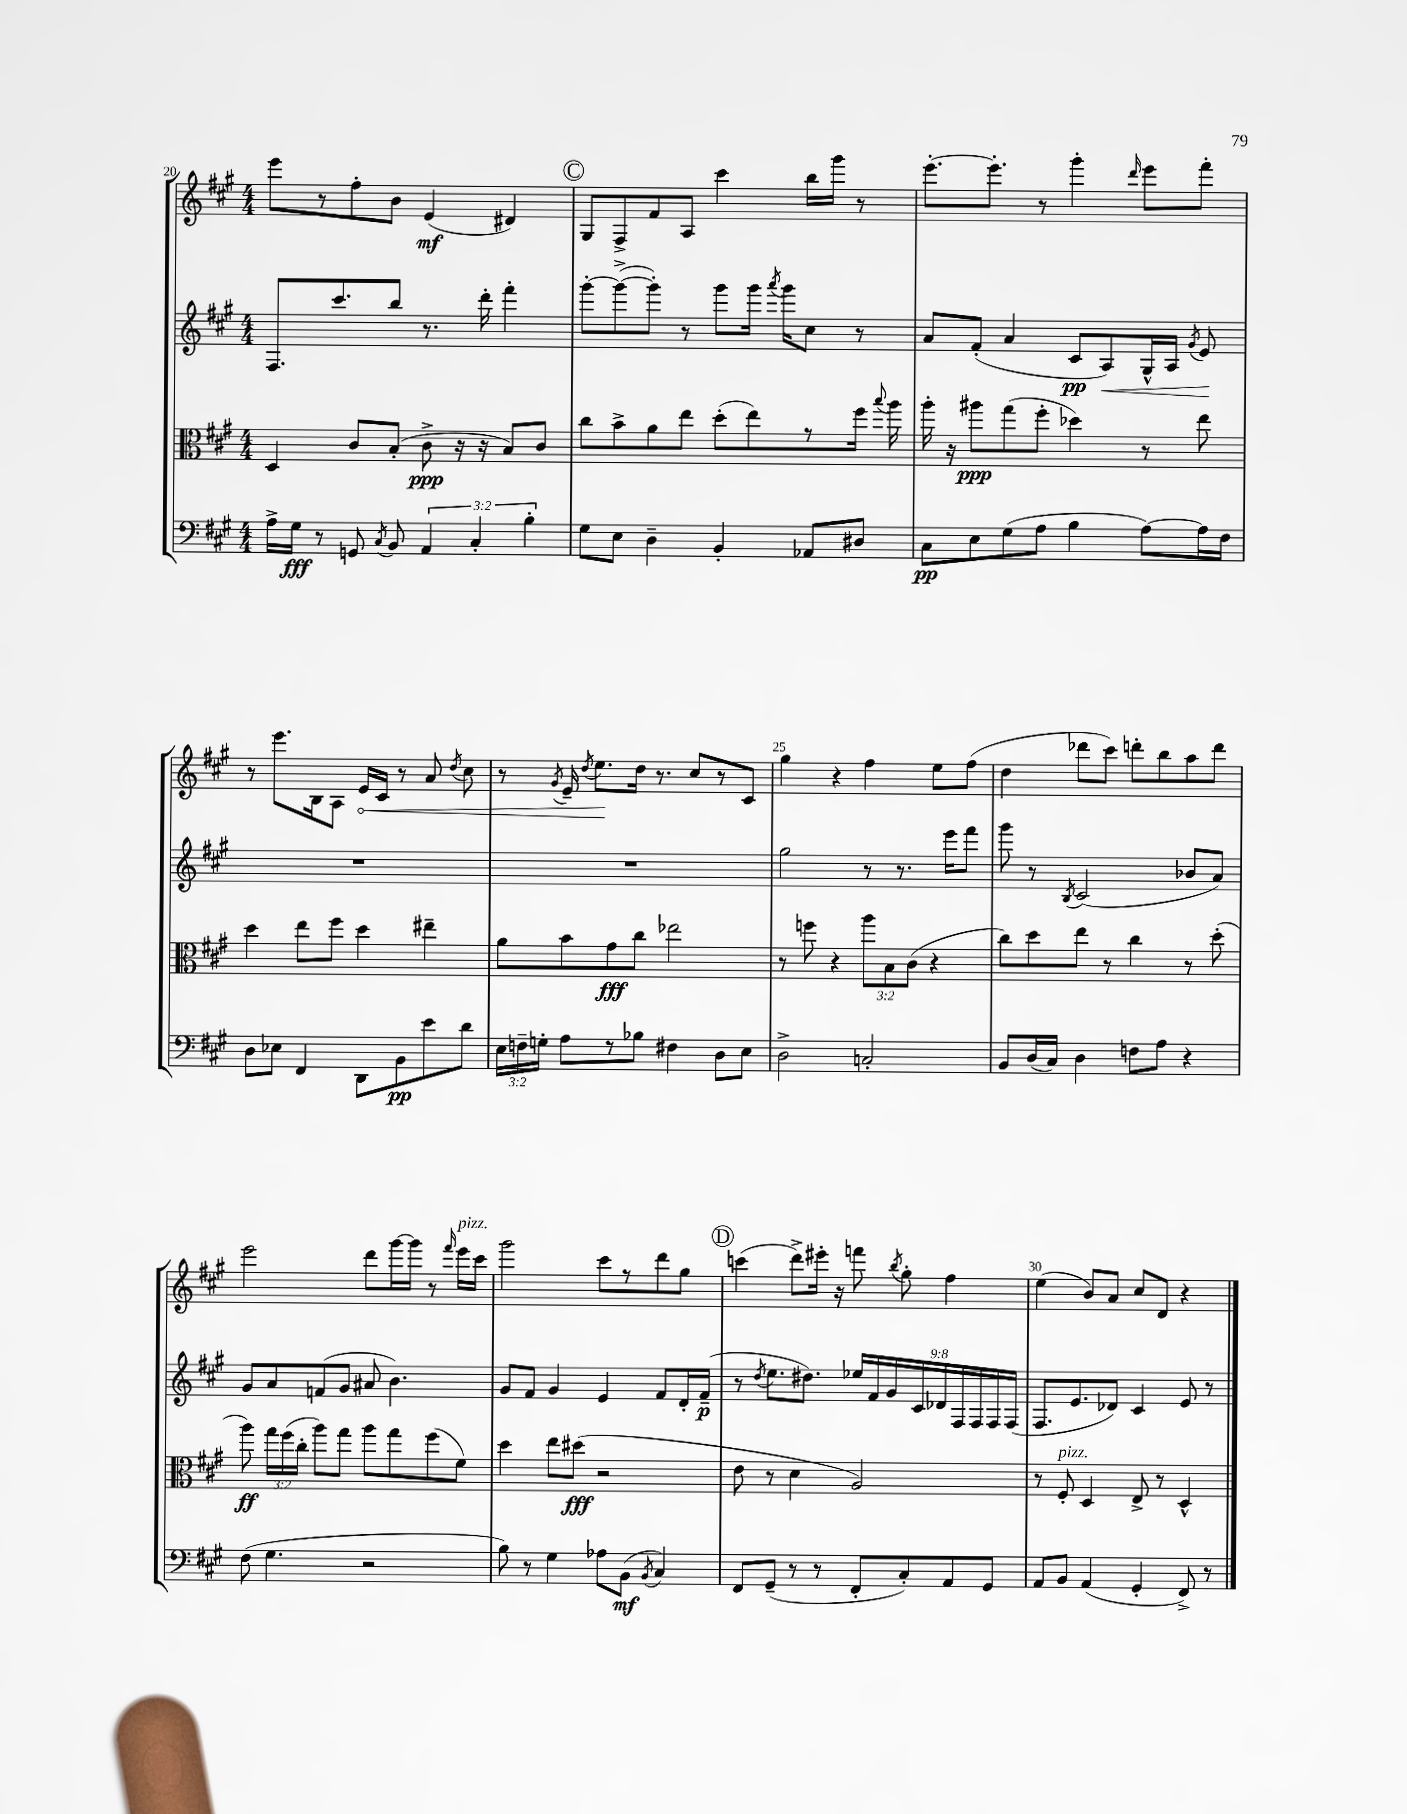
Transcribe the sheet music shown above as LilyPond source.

<<
\new StaffGroup <<
\new Staff = "s0" {
    \clef treble \key a \major \numericTimeSignature \time 4/4
    \autoBeamOff e'''8[ r8 fis''8-. b'8] e'4\mf( dis'4) |
    \mark \markup { \circle "C" } gis8[ fis8-> fis'8 a8] cis'''4 b''16[ gis'''16] r8 |
    e'''8.[~-. e'''8.]-. r8 gis'''4-. \grace { d'''16 } e'''8[ fis'''8]-. |
    r8 e'''8.[ b16 a8] \once \override Hairpin.circled-tip = ##t e'16[\< cis'16] r8 a'8 \acciaccatura { d''8 } cis''8 |
    r8 \acciaccatura { gis'8 } e'16-- \acciaccatura { d''8 } e''8.[\! d''16] r8. cis''8[ r8 cis'8] |
    gis''4 r4 fis''4 e''8[ fis''8]( |
    d''4 des'''8[ cis'''8]) d'''8[-. b''8 a''8 d'''8] |
    e'''2 d'''8[ gis'''16~ gis'''16] r8 \grace { fis'''16 } e'''16[^\markup { \italic "pizz." } cis'''16] |
    gis'''2 cis'''8[ r8 d'''8 gis''8] |
    \mark \markup { \circle "D" } c'''4( d'''8[->) eis'''16]-. r16 f'''8 \acciaccatura { b''8 } gis''8-. fis''4 |
    e''4( b'8[) a'8] cis''8[ d'8] r4 \bar "|." |
}
\new Staff = "s1" {
    \clef treble \key a \major \numericTimeSignature \time 4/4 \override Staff.TupletNumber.text = #tuplet-number::calc-fraction-text
    \autoBeamOff fis8.[ cis'''8. b''8] r8. d'''16-. fis'''4-. |
    \mark \markup { \circle "C" } gis'''8[~-. gis'''8~->( gis'''8]-.) r8 gis'''8[ gis'''16] \acciaccatura { a'''8 } gis'''16[ cis''8] r8 |
    a'8[ fis'8]-.( a'4 cis'8[\pp a8\<) gis16-^ a16] \acciaccatura { gis'8 } e'8\! |
    R1 |
    R1 |
    gis''2 r8 r8. e'''16[ fis'''8] |
    gis'''8 r8 \acciaccatura { b8 } cis'2( bes'8[ a'8]) |
    gis'8[ a'8 f'8( gis'8] ais'8 b'4.) |
    gis'8[ fis'8] gis'4 e'4 fis'8[ d'16-. fis'16]--\p( |
    \mark \markup { \circle "D" } r8 \acciaccatura { d''8 } e''8.[ dis''8.]) \tuplet 9/8 { ees''16[ fis'16 gis'16 cis'16 des'16 fis16 fis16 fis16 fis16]( } |
    fis8.[ e'8. des'8]) cis'4 e'8 r8 \bar "|." |
}
\new Staff = "s2" {
    \clef alto \key a \major \numericTimeSignature \time 4/4 \override Staff.TupletNumber.text = #tuplet-number::calc-fraction-text
    \autoBeamOff d4 cis'8[ b8]-.( cis'8->\ppp r16 r16 b8[) cis'8] |
    \mark \markup { \circle "C" } cis''8[ b'8-> a'8 e''8] d''8[-.( e''8) r8 fis''16] \appoggiatura { b''8 } a''16 |
    a''16-. r16 ais''8[\ppp gis''8( fis''8]-. des''4) r8 e''8 |
    d''4 e''8[ fis''8] d''4 eis''4-- |
    a'8[ b'8 gis'8\fff cis''8] ees''2 |
    r8 f''8 r4 \tuplet 3/2 { a''8[ b8 cis'8]( } r4 |
    cis''8[) d''8 e''8] r8 cis''4 r8 d''8-.( |
    a''8\ff) \tuplet 3/2 { gis''16[ fis''16( cis''16]-. } a''8[) gis''8] a''8[ gis''8 fis''8( fis'8]) |
    d''4 e''8[ dis''8]\fff( r2 |
    \mark \markup { \circle "D" } e'8 r8 d'4 a2) |
    r8 fis8-.^\markup { \italic "pizz." } d4 e8-> r8 d4-^ \bar "|." |
}
\new Staff = "s3" {
    \clef bass \key a \major \numericTimeSignature \time 4/4 \override Staff.TupletNumber.text = #tuplet-number::calc-fraction-text
    \autoBeamOff a16[-> gis16]\fff r8 g,8 \acciaccatura { cis8 } b,8 \tuplet 3/2 { a,4 cis4-. b4-. } |
    \mark \markup { \circle "C" } gis8[ e8] d4-- b,4-. aes,8[ dis8] |
    cis8[\pp e8 gis8( a8] b4 a8[~) a16 fis16] |
    d8[ ees8] fis,4 d,8[ b,8\pp e'8 d'8] |
    \tuplet 3/2 { e16[ f16-- g16]-. } a8[ r8 bes8] fis4 d8[ e8] |
    d2-> c2-. |
    b,8[ d16( cis16]) d4 f8[ a8] r4 |
    fis8( gis4. r2 |
    b8) r8 gis4 aes8[ b,8]\mf( \acciaccatura { b,8 } cis4) |
    \mark \markup { \circle "D" } fis,8[ gis,8]--( r8 r8 fis,8[-. cis8-.) a,8 gis,8] |
    a,8[ b,8] a,4( gis,4-. fis,8->) r8 \bar "|." |
}
>>
>>
\layout { \context { \Score currentBarNumber = #20 \override BarNumber.break-visibility = ##(#f #t #t) barNumberVisibility = #(every-nth-bar-number-visible 5) } }
